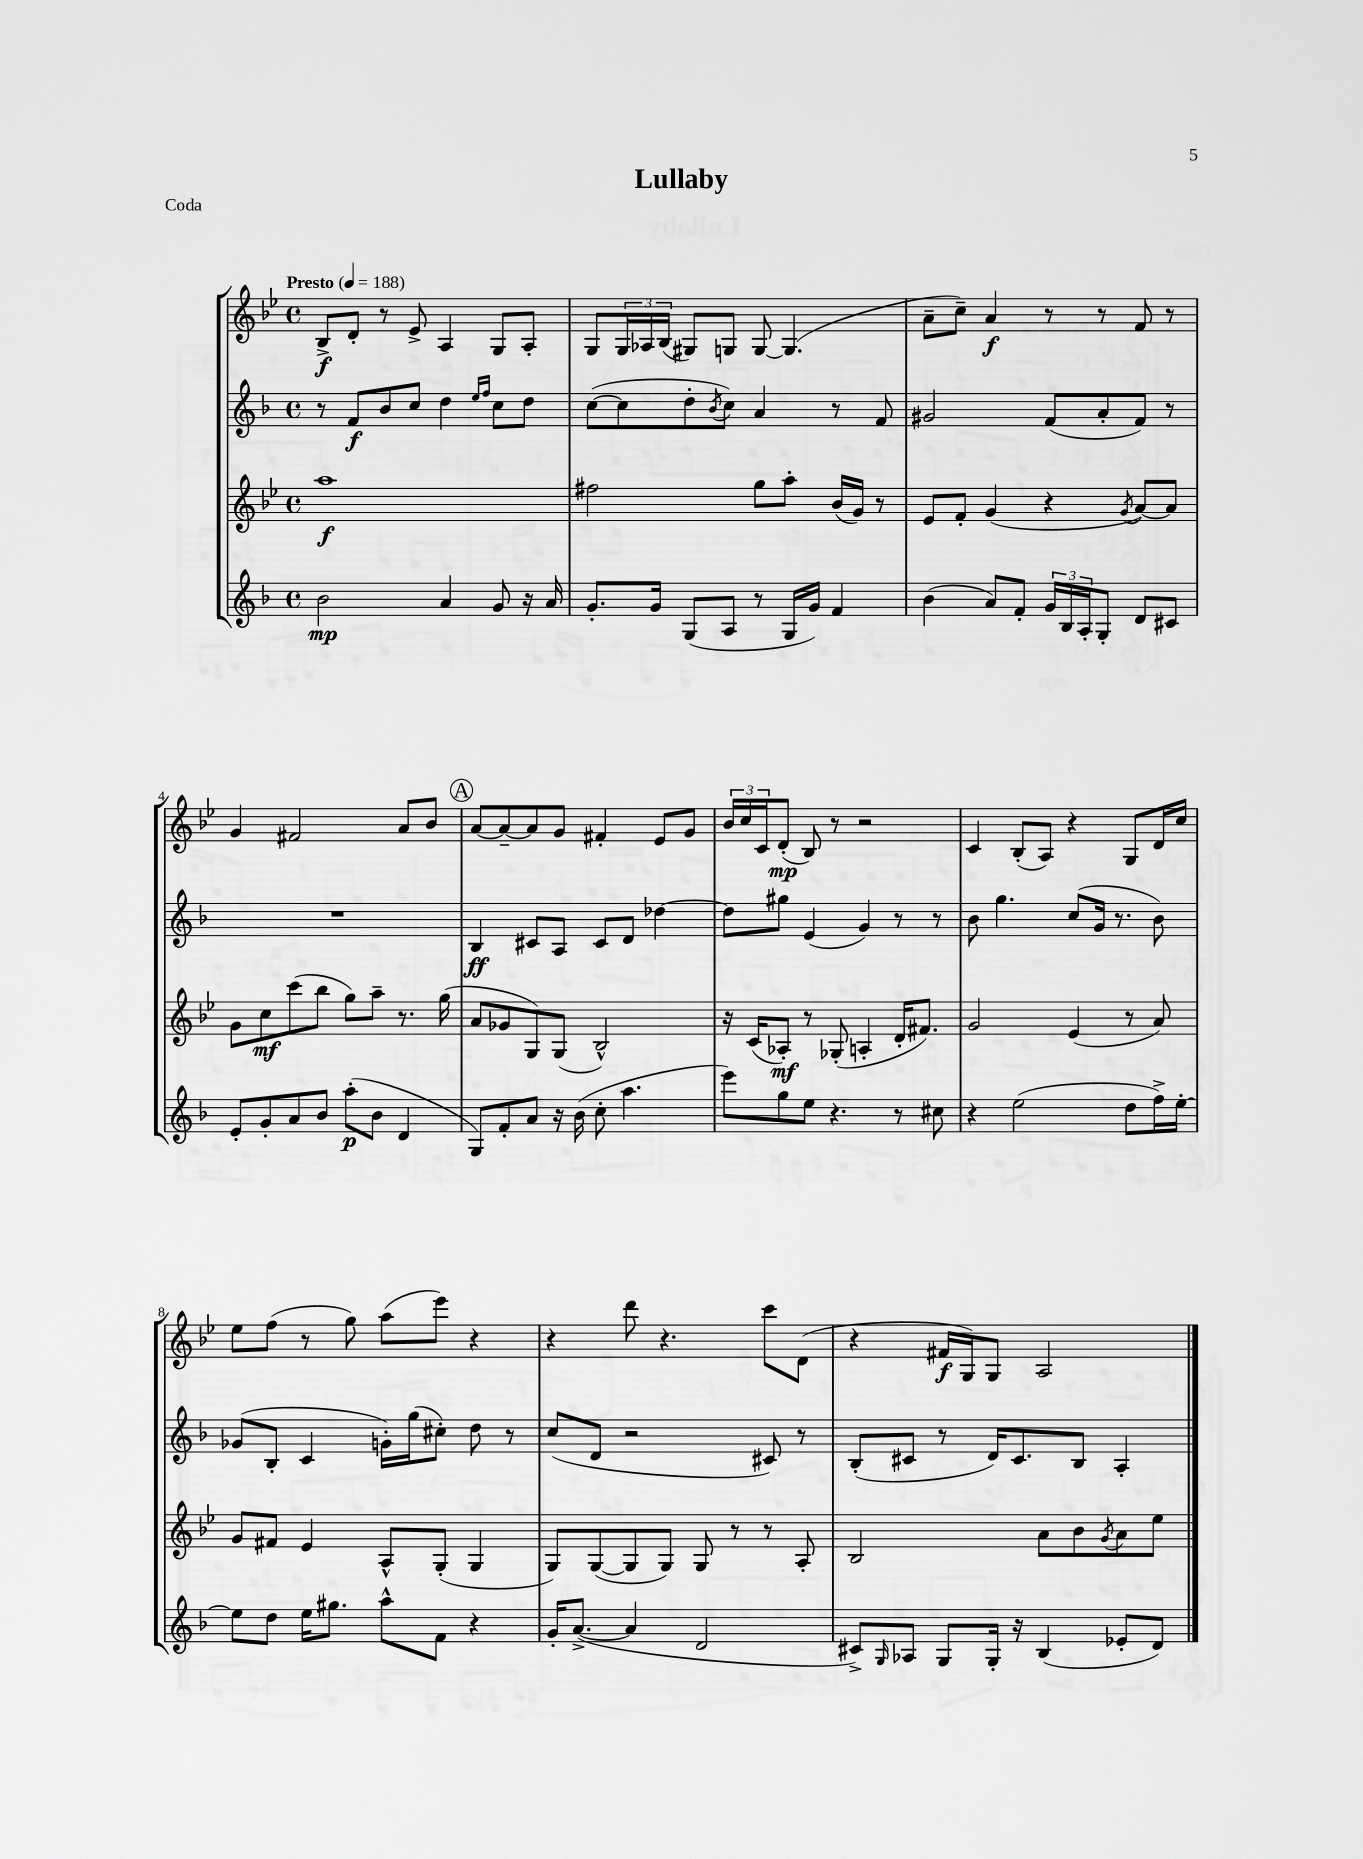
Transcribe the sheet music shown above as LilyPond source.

\header { title = "Lullaby" piece = "Coda" }
<<
\new StaffGroup <<
\new Staff = "s0" {
    \clef treble \key bes \major \defaultTimeSignature \time 4/4 \tempo "Presto" 4 = 188
    bes8->\f d'8-. r8 ees'8-> a4 g8 a8-. |
    g8 \tuplet 3/2 { g16 aes16 bes16( } gis8) g8 g8~ g4.( |
    a'8-- c''8--) a'4\f r8 r8 f'8 r8 |
    g'4 fis'2 a'8 bes'8 |
    \mark \markup { \circle "A" } a'8~ a'8~-- a'8 g'8 fis'4-. ees'8 g'8 |
    \tuplet 3/2 { bes'16 c''16 c'16 } d'8-.\mp( bes8) r8 r2 |
    c'4 bes8-.( a8) r4 g8 d'16 c''16 |
    ees''8 f''8( r8 g''8) a''8( ees'''8) r4 |
    r4 d'''8 r4. c'''8 d'8( |
    r4 fis'16\f g16) g8 a2 \bar "|." |
}
\new Staff = "s1" {
    \clef treble \key f \major \defaultTimeSignature \time 4/4
    r8 f'8\f bes'8 c''8 d''4 \grace { e''16 f''16 } c''8 d''8 |
    c''8~( c''8 d''8-. \acciaccatura { bes'8 } c''8) a'4 r8 f'8 |
    gis'2 f'8( a'8-. f'8) r8 |
    R1 |
    \mark \markup { \circle "A" } bes4\ff cis'8 a8 cis'8 d'8 des''4~ |
    des''8 gis''8 e'4( g'4) r8 r8 |
    bes'8 g''4. c''8( g'16 r8. bes'8) |
    ges'8( bes8-. c'4 g'16-.) g''16( cis''8-.) d''8 r8 |
    c''8( d'8 r2 cis'8) r8 |
    bes8-.( cis'8 r8 d'16) cis'8. bes8 a4-. \bar "|." |
}
\new Staff = "s2" {
    \clef treble \key bes \major \defaultTimeSignature \time 4/4
    a''1\f |
    fis''2 g''8 a''8-. bes'16( g'16) r8 |
    ees'8 f'8-. g'4( r4 \acciaccatura { g'8 } a'8~) a'8 |
    g'8 c''8\mf c'''8( bes''8 g''8) a''8-- r8. g''16( |
    \mark \markup { \circle "A" } a'8 ges'8 g8) g8( bes2-^) |
    r16 c'16( aes8-.\mf) r8 ges8-.( a4-. d'16-. fis'8.) |
    g'2 ees'4( r8 a'8) |
    g'8 fis'8 ees'4 a8-^ g8-.( g4 |
    g8) g8~( g8 g8) g8 r8 r8 a8-. |
    bes2 a'8 bes'8 \acciaccatura { g'8 } a'8 ees''8 \bar "|." |
}
\new Staff = "s3" {
    \clef treble \key f \major \defaultTimeSignature \time 4/4
    bes'2\mp a'4 g'8 r16 a'16 |
    g'8.-. g'16 g8( a8 r8 g16 g'16) f'4 |
    bes'4( a'8) f'8-. \tuplet 3/2 { g'16 bes16 a16-. } g8-. d'8 cis'8 |
    e'8-. g'8-. a'8 bes'8 a''8-.\p( bes'8 d'4 |
    \mark \markup { \circle "A" } g8) f'8-. a'8 r16 bes'16( c''8-. a''4. |
    e'''8) g''8 e''8 r4. r8 cis''8 |
    r4 e''2( d''8 f''16->) e''16~-. |
    e''8 d''8 e''16 gis''8. a''8-^ f'8 r4 |
    g'16-. a'8.~->( a'4 d'2 |
    cis'8->) \grace { g16 } aes8 g8 g16-. r16 bes4( ees'8-. d'8) \bar "|." |
}
>>
>>
